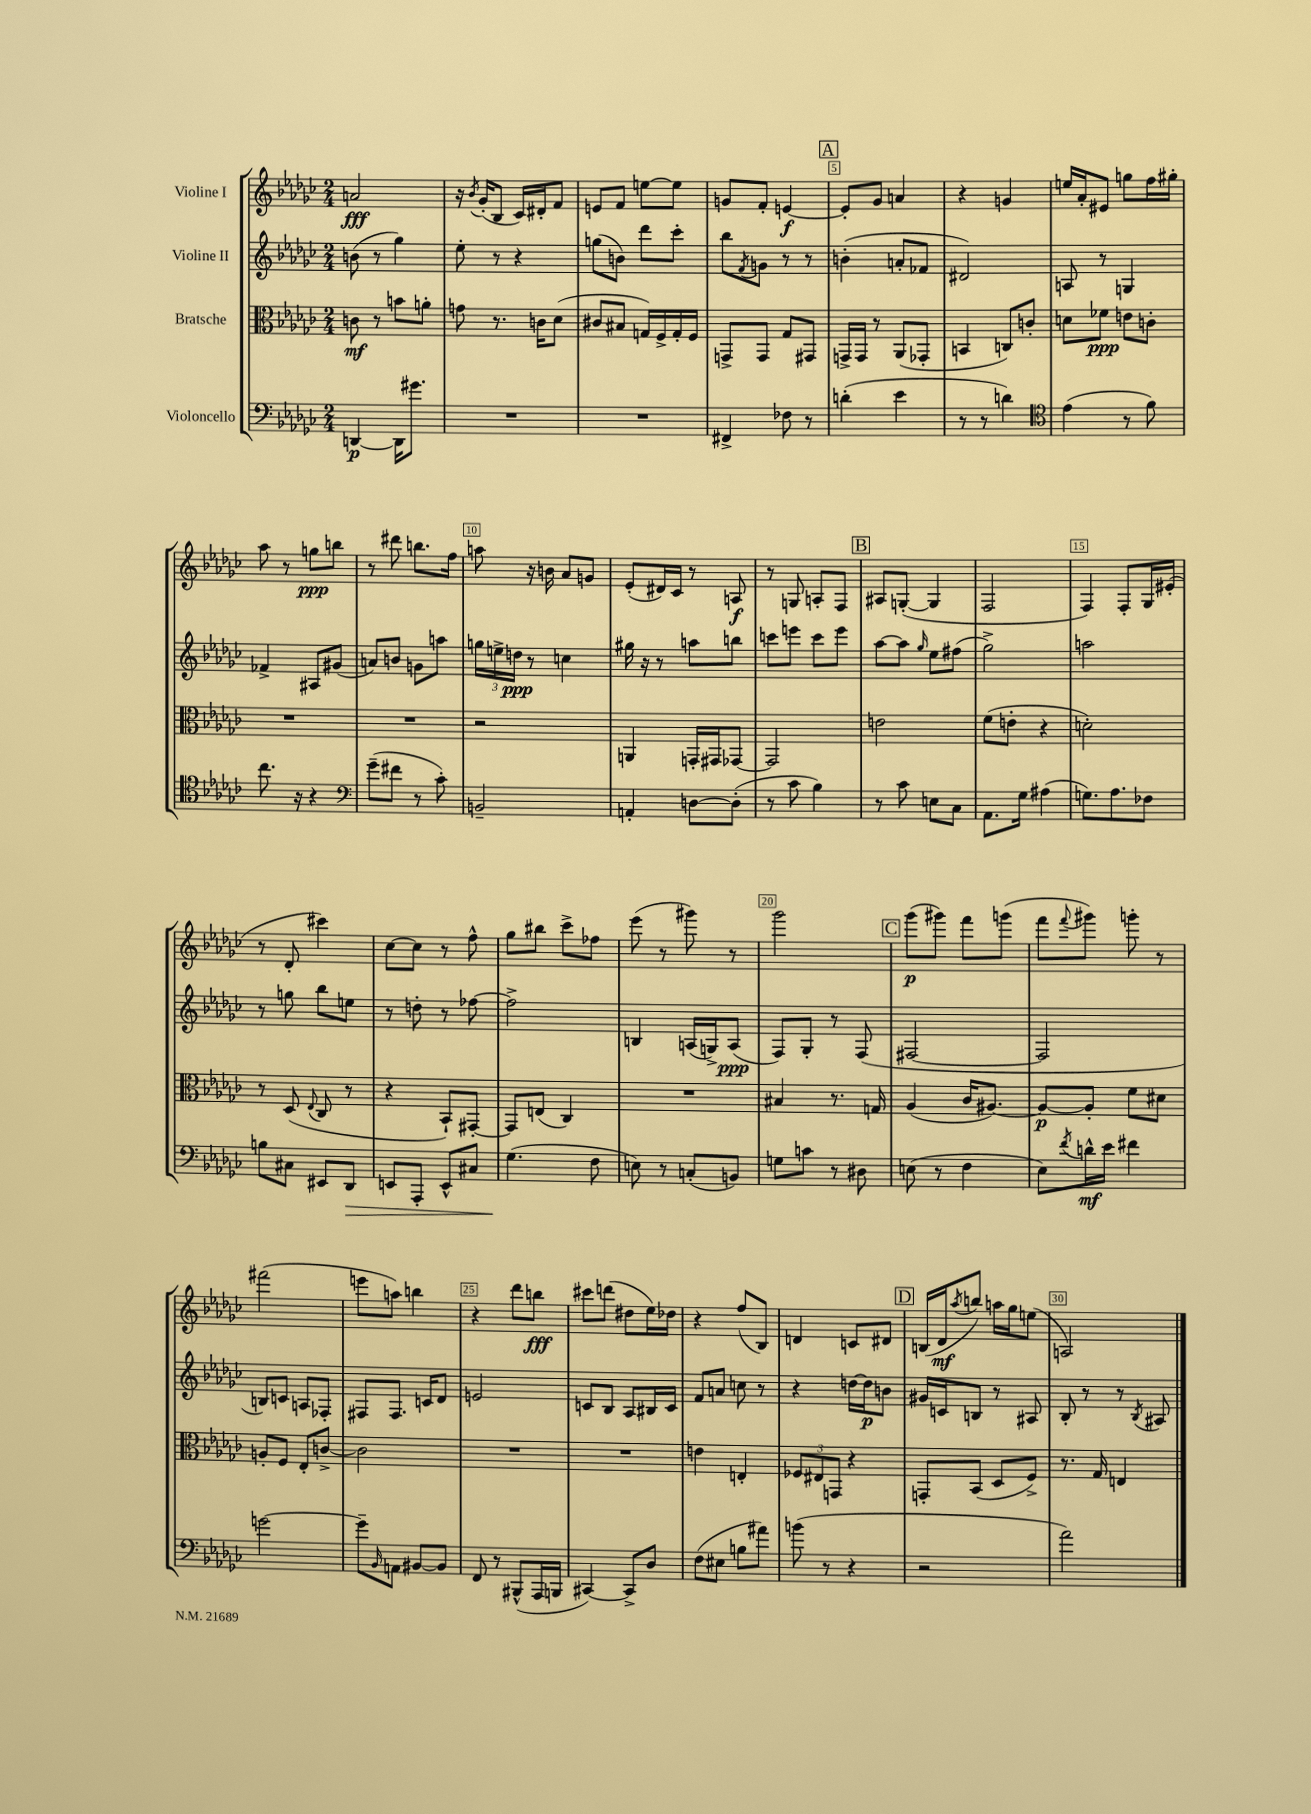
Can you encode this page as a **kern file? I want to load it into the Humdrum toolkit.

**kern	**dynam	**kern	**dynam	**kern	**dynam	**kern	**dynam
*part4	*part4	*part3	*part3	*part2	*part2	*part1	*part1
*staff4	*staff4	*staff3	*staff3	*staff2	*staff2	*staff1	*staff1
*I"Violoncello	*	*I"Bratsche	*	*I"Violine II	*	*I"Violine I	*
*clefF4	*	*clefC3	*	*clefG2	*	*clefG2	*
*k[b-e-a-d-g-c-]	*	*k[b-e-a-d-g-c-]	*	*k[b-e-a-d-g-c-]	*	*k[b-e-a-d-g-c-]	*
*M2/4	*	*M2/4	*	*M2/4	*	*M2/4	*
=1	=1	=1	=1	=1	=1	=1	=1
[4DDn/	p	8cn\	mf	(8bn\	.	2an/	fff
.	.	8r	.	8r	.	.	.
16DD\KL]	.	8bn\L	.	4gg-\)	.	.	.
8.g#X\J	.	.	.	.	.	.	.
.	.	8an'\J	.	.	.	.	.
=2	=2	=2	=2	=2	=2	=2	=2
2r	.	8gn\	.	8ee-'\	.	16r	.
.	.	.	.	.	.	8qb-/	.
.	.	.	.	.	.	(16g-'/KL	.
.	.	8.r	.	8r	.	8B-/J	.
.	.	.	.	4r	.	16c-/LL)	.
.	.	16cn\KL	.	.	.	16d#X'/J	.
.	.	(8d-\J	.	.	.	8f/J	.
=3	=3	=3	=3	=3	=3	=3	=3
2r	.	8c#X/L	.	(8ggn\L	.	8en/L	.
.	.	8B#X/J	.	8bn\J)	.	8f/J	.
.	.	16Gn/LL)	.	8ddd-\L	.	[8een\L	.
.	.	16F^/	.	.	.	.	.
.	.	16G'/	.	8ccc-'\J	.	8ee\J]	.
.	.	16F/JJ	.	.	.	.	.
=4	=4	=4	=4	=4	=4	=4	=4
4FF#X^/	.	8GGn^/L	.	8bb-\L	.	8gn/L	.
.	.	.	.	8qf/	.	.	.
.	.	8GG/J	.	8gn\J	.	8f'/J	.
8F-X\	.	8G-/L	.	8r	.	[4en/	f
8r	.	8GG#X/J	.	8r	.	.	.
!!LO:REH:place=s1:t=A
=5	=5	=5	=5	=5	=5	=5	=5
(4dn'\	.	16GGn^/LL	.	(4bn'\	.	8e'/L]	.
.	.	16GG/JJ	.	.	.	.	.
.	.	8r	.	.	.	8g-/J	.
4e-\	.	(8AA-/L	.	8an'/L	.	4an/	.
.	.	8GG-X'/J	.	8f-X/J	.	.	.
=6	=6	=6	=6	=6	=6	=6	=6
8r	.	4BBn/	.	2d#X/)	.	4r	.
8r	.	.	.	.	.	.	.
4dn\)	.	8Cn/L)	.	.	.	4gn/	.
.	.	8cn'/J	.	.	.	.	.
=7	=7	=7	=7	=7	=7	=7	=7
*clefC4	*	*	*	*	*	*	*
(4e-\	.	8dn\L	.	8An/	.	16een/LL	.
.	.	.	.	.	.	16a-'/J	.
.	.	8f-X\J	ppp	8r	.	8e#X/J	.
8r	.	8en\L	.	4Gn/	.	8ggn\L	.
8f\)	.	8cn'\J	.	.	.	16ff\L	.
.	.	.	.	.	.	16gg#X'\JJ	.
!!LO:LB:g=z
=8	=8	=8	=8	=8	=8	=8	=8
8.cc-\	.	2r	.	4f-X^/	.	8aa-\	.
.	.	.	.	.	.	8r	.
16r	.	.	.	.	.	.	.
4r	.	.	.	8A#X/L	.	8ggn\L	ppp
.	.	.	.	(8g#X/J	.	8bbn\J	.
=9	=9	=9	=9	=9	=9	=9	=9
*clefF4	*	*	*	*	*	*	*
(8g-~\L	.	2r	.	8an/L)	.	8r	.
8f#X\J	.	.	.	8bn/J	.	8ddd#X\	.
8r	.	.	.	8gn\L	.	8.bbn\L	.
8c-'\)	.	.	.	8aan\J	.	.	.
.	.	.	.	.	.	16ff\Jk	.
=10	=10	=10	=10	=10	=10	=10	=10
2BBn~/	.	2r	.	24ggn\LL	.	8aan\	.
.	.	.	.	24een^\	.	.	.
.	.	.	.	24ddn\JJ	ppp	.	.
.	.	.	.	8r	.	16r	.
.	.	.	.	.	.	16bn\	.
.	.	.	.	4ccn\	.	8a-/L	.
.	.	.	.	.	.	8gn/J	.
=11	=11	=11	=11	=11	=11	=11	=11
4AAn'/	.	4AAn/	.	16gg#X\	.	(8e-'/L	.
.	.	.	.	16r	.	.	.
.	.	.	.	8r	.	16d#X/L)	.
.	.	.	.	.	.	16c-/JJ	.
[8Dn\L	.	16GGn'/LL	.	8aan\L	.	8r	.
.	.	16GG#X/J	.	.	.	.	.
(8D'\J]	.	[8GG-X/J	.	8bbn\J	.	8An/	f
=12	=12	=12	=12	=12	=12	=12	=12
8r	.	2GG-/]	.	8cccn\L	.	8r	.
8c-\	.	.	.	8eeen\J	.	8Gn/	.
4B-\)	.	.	.	8ccc\L	.	8An'/L	.
.	.	.	.	8eee\J	.	8F/J	.
!!LO:REH:place=s1:t=B
=13	=13	=13	=13	=13	=13	=13	=13
8r	.	2en\	.	[8aa-\L	.	8A#X/L	.
8c-\	.	.	.	8aa-\J]	.	([8Gn'/J	.
.	.	.	.	16qqgg-/	.	.	.
8En\L	.	.	.	8ee-\L	.	4G/]	.
8C-\J	.	.	.	(8ff#X\J	.	.	.
=14	=14	=14	=14	=14	=14	=14	=14
8.AA-\L	.	(8f\L	.	2gg-^\)	.	2F/	.
.	.	8en'\J	.	.	.	.	.
16G-\Jk	.	.	.	.	.	.	.
(4A#X\	.	4r	.	.	.	.	.
=15	=15	=15	=15	=15	=15	=15	=15
8.Gn\L)	.	2dn'\)	.	2aan\	.	4F/)	.
8.A-\	.	.	.	.	.	.	.
.	.	.	.	.	.	8F'/L	.
8F-X\J	.	.	.	.	.	16G-/L	.
.	.	.	.	.	.	(16e#X'/JJ	.
!!LO:LB:g=z
=16	=16	=16	=16	=16	=16	=16	=16
8Bn\L	.	8r	.	8r	.	8r	.
8C#X\J	.	(8D-/	.	8ggn\	.	8d-'/	.
.	.	8qqE-/	.	.	.	.	.
8EE#X/L	.	8C-/	.	8bb-\L	.	4ccc#X\)	.
!	!LO:HP:b	!	!	!	!	!	!
8DD-/J	>	8r	.	8een\J	.	.	.
=17	=17	=17	=17	=17	=17	=17	=17
8EEn/L	.	4r	.	8r	.	[8cc-\L	.
8AAA-'/J	.	.	.	8ddn'\	.	8cc-\J]	.
8EE^^/L	.	8BB-`/L)	.	8r	.	8r	.
8C#X/J	.	[8GG#X'/J	.	[8ff-X\	.	8ff^^\	.
=18	=18	=18	=18	=18	=18	=18	=18
(4.G-\	.	8GG#/L]	.	2ff-^\]	.	8gg-\L	.
.	.	(8En/J	.	.	.	8bb#X\J	.
.	.	4C-/)	.	.	.	8ccc-^\L	.
8F\	]	.	.	.	.	8ff-X\J	.
=19	=19	=19	=19	=19	=19	=19	=19
8En\)	.	2r	.	4Bn/	.	(8eee-\	.
8r	.	.	.	.	.	8r	.
(8Cn'/L	.	.	.	(16An/LL	.	8ggg#X\)	.
.	.	.	.	16Gn^/J)	.	.	.
8BBn/J)	.	.	.	(8A/J	ppp	8r	.
=20	=20	=20	=20	=20	=20	=20	=20
8Gn\L	.	4B#X/	.	8F/L)	.	2ggg-\	.
8cn\J	.	.	.	8G-'/J	.	.	.
8r	.	8.r	.	8r	.	.	.
8D#X\	.	.	.	(8F/	.	.	.
.	.	16Gn/	.	.	.	.	.
!!LO:REH:place=s1:t=C
=21	=21	=21	=21	=21	=21	=21	=21
(8En\	.	(4A-/	.	[2F#X/	.	(8ggg-\L	p
8r	.	.	.	.	.	8ggg#X\J)	.
4F\	.	16c-/KL	.	.	.	8fff\L	.
.	.	[8.A#X/J)	.	.	.	.	.
.	.	.	.	.	.	(8gggn\J	.
=22	=22	=22	=22	=22	=22	=22	=22
8E-\L)	.	8A#/L_	p	2F#/]	.	8fff\L	.
8qf/	.	.	.	.	.	8qqfff/	.
16dn^^\L	mf	8A#'/J]	.	.	.	8ggg#X\J)	.
16e-\JJ	.	.	.	.	.	.	.
4f#X\	.	8f\L	.	.	.	8gggn'\	.
.	.	8d#X\J	.	.	.	8r	.
!!LO:LB:g=z
=23	=23	=23	=23	=23	=23	=23	=23
[2gn\	.	8An'/L	.	8Bn/L)	.	(2fff#X\	.
.	.	8F/J	.	8cn/J	.	.	.
.	.	8E-'/L	.	8An/L	.	.	.
.	.	[8cn^/J	.	8F-X'/J	.	.	.
=24	=24	=24	=24	=24	=24	=24	=24
8g~\L]	.	2c\]	.	8F#X/L	.	8eeen\L	.
16qqBB-/	.	.	.	.	.	.	.
8AAn\J	.	.	.	8.F#/J	.	8aan\J)	.
[8BB#X/L	.	.	.	.	.	4bbn\	.
.	.	.	.	16cn/KL	.	.	.
8BB#/J]	.	.	.	8d-/J	.	.	.
=25	=25	=25	=25	=25	=25	=25	=25
8FF/	.	2r	.	2en/	.	4r	.
8r	.	.	.	.	.	.	.
(8BBB#X^^/L	.	.	.	.	.	8ddd-\L	.
16AAA-/L	.	.	.	.	.	8bbn\J	fff
16BBBn/JJ	.	.	.	.	.	.	.
=26	=26	=26	=26	=26	=26	=26	=26
[4CC#X/)	.	2r	.	8cn/L	.	8ccc#X\L	.
.	.	.	.	8B-/J	.	(8dddn\J	.
8CC#^/L]	.	.	.	8A-/L	.	8dd#X\L	.
8D-/J	.	.	.	16B#X/L	.	16ee-\L)	.
.	.	.	.	16c/JJ	.	16dd-X\JJ	.
=27	=27	=27	=27	=27	=27	=27	=27
(8F\L	.	4en\	.	8f/L	.	4r	.
8E#X\J	.	.	.	8an/J	.	.	.
8Bn\L	.	4En'/	.	8ccn\	.	(8ff/L	.
8a#X\J)	.	.	.	8r	.	8B-/J)	.
=28	=28	=28	=28	=28	=28	=28	=28
(8bn\	.	12F-X/L	.	4r	.	4dn/	.
.	.	12E#X/	.	.	.	.	.
8r	.	.	.	.	.	.	.
.	.	12GGn/J	.	.	.	.	.
4r	.	4r	.	[16ddn\LL	.	8cn/L	.
.	.	.	.	16dd\J]	p	.	.
.	.	.	.	8bn\J	.	8d#X/J	.
!!LO:REH:place=s1:t=D
=29	=29	=29	=29	=29	=29	=29	=29
2r	.	8GGn'/L	.	16g#X/LL	.	(16Bn/LL	.
.	.	.	.	16cn/J	.	16d-/J	mf
.	.	.	.	.	.	8qaa-/	.
.	.	(8BB-/J	.	8Bn/J	.	8bbn/J)	.
.	.	8D-/L	.	8r	.	16aan\LL	.
.	.	.	.	.	.	16gg-\J	.
.	.	8F^/J)	.	8A#X/	.	(8een\J	.
=30	=30	=30	=30	=30	=30	=30	=30
2a-\)	.	8.r	.	8B-'/	.	2An/)	.
.	.	.	.	8r	.	.	.
.	.	16G-/	.	.	.	.	.
.	.	4En/	.	8r	.	.	.
.	.	.	.	8qB-/	.	.	.
.	.	.	.	8A#X/	.	.	.
==	==	==	==	==	==	==	==
*-	*-	*-	*-	*-	*-	*-	*-
